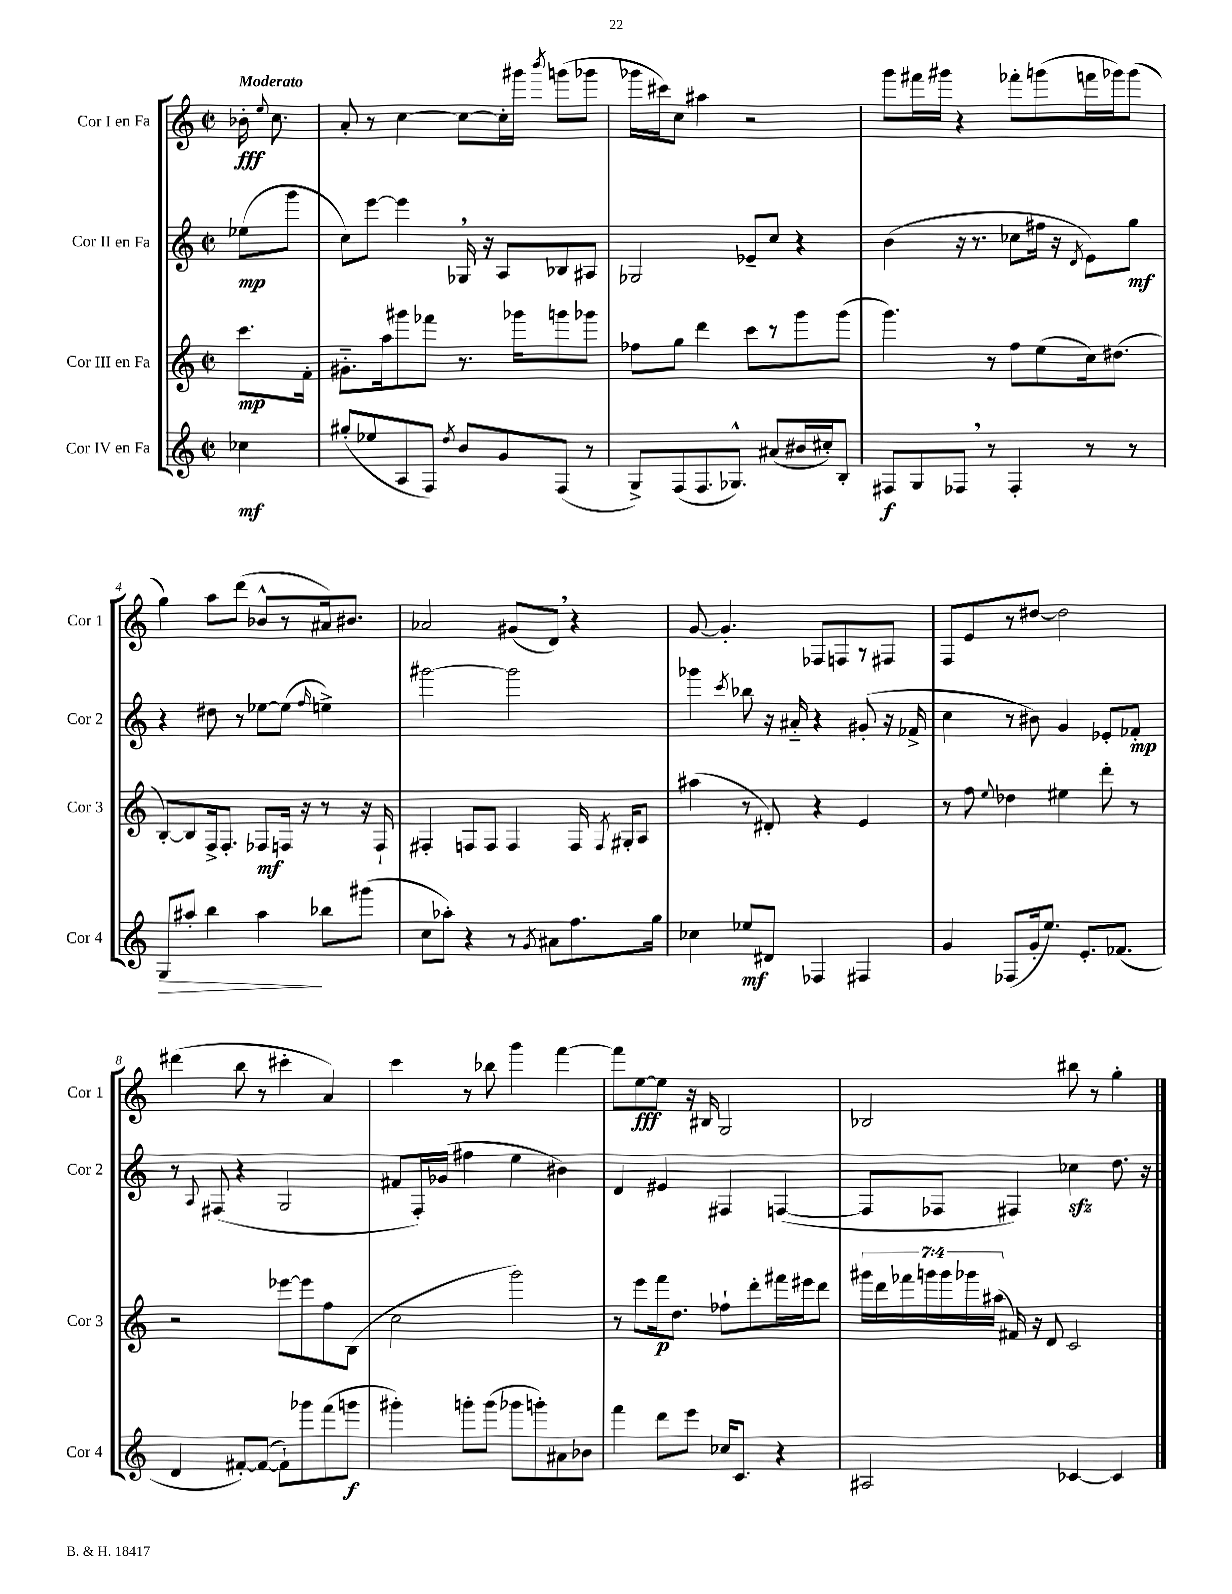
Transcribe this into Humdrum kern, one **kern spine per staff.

**kern	**kern	**kern	**kern
*staff4	*staff3	*staff2	*staff1
*clefG2	*clefG2	*clefG2	*clefG2
*k[]	*k[]	*k[]	*k[]
*M2/2	*M2/2	*M2/2	*M2/2
*met(c|)	*met(c|)	*met(c|)	*met(c|)
4cc-	8.ccc	(8ee-	16b-'
.	.	.	8qqee
.	.	.	8.cc
.	.	8ggg	.
.	16f'	.	.
=	=	=	=
(8gg#'	8.g#'~	8cc)	8a'
8ee-	.	[8eee	8r
.	16aa	.	.
8A	8ggg#	4eee]	[4cc
8F)	8fff-	.	.
8qdd	.	.	.
8b	8.r	16G-	8cc_
.	.	16r	.
8g	.	8A	16cc']
.	16ggg-	.	16ggg#
.	.	.	8qbbb
(8F	8ggg	8B-	(8ggg
8r	8ggg-	8A#	8ggg-
=	=	=	=
8G^)	8ff-	2G-	16ggg-
.	.	.	16ccc#)
(8F	8gg	.	8cc
8.F	4ddd	.	4aa#
8.G-^^)	.	.	.
.	8ccc	8e-~	2r
(8a#	8r	8cc	.
16b#	8ggg	4r	.
16cc#')	.	.	.
8B'	(8ggg	.	.
=	=	=	=
8F#	4.ggg)	(4b	8ggg
8G	.	.	16fff#
.	.	.	16ggg#
8F-	.	16r	4r
.	.	8.r	.
8r	8r	.	.
4F-'	8ff	8cc-	8fff-'
.	(8ee	16ff#	(8ggg
.	.	16r	.
.	.	8qd	.
8r	16cc)	8e)	16fff
.	(8.dd#	.	16ggg-)
8r	.	8gg	(8ggg-
=	=	=	=
8G	[8B')	4r	4gg)
8aa#'	8B]	.	.
4bb	16F^	8dd#	8aa
.	8.F'	.	.
.	.	8r	(8ddd
4aa#	8F-	[8ee-	8b-^^
.	16F	(8ee-]	8r
.	16r	.	.
.	.	16qqff	.
8bb-	8r	4ee^)	16a#)
.	.	.	8.b#
(8ggg#	16r	.	.
.	16F`	.	.
=	=	=	=
8cc	4F#'	[2ggg#	2a-
8aa-')	.	.	.
4r	8F	.	.
.	8F	.	.
8r	4F	2ggg#]	(8g#
8qg	.	.	.
8a#	.	.	8d)
8.ff	16F	.	4r
.	8qF	.	.
.	16G#'	.	.
.	8A	.	.
16gg	.	.	.
=	=	=	=
4cc-	(4aa#	4ggg-	[8g
.	.	.	4.g']
.	.	8qccc	.
8ee-	8r	8bb-	.
8d#	8d#')	16r	.
.	.	16a#'~	.
4F-	4r	4r	8F-
.	.	.	8F
4F#	4e	(8g#'	8r
.	.	16r	8F#
.	.	16f-^	.
=	=	=	=
4g	8r	4cc	8F
.	8ff	.	8e
.	8qqee	.	.
(8F-	4dd-	8r	8r
16g'	.	8b#)	[8dd#
8.ee)	.	.	.
.	4ee#	4g	2dd#]
8.e'	.	.	.
.	8ddd'	8e-'	.
(8.f-	.	.	.
.	8r	8f-'	.
=	=	=	=
4d	2r	8r	(4ddd#
.	.	8qqA	.
.	.	(8F#	.
[8f#')	.	4r	8bb
(8f#_	.	.	8r
8f#`])	[8eee-	2G	4ccc#'
8ggg-	8eee-]	.	.
(8fff	8ff	.	4a)
8ggg	(8B	.	.
=	=	=	=
4ggg#')	2cc	8f#	4ccc
.	.	16F')	.
.	.	(16g-	.
8ggg'	.	4ff#	8r
(8ggg	.	.	8bb-
8ggg-	2ggg)	4ee	4ggg
8ggg')	.	.	.
8a#	.	4b#)	[4fff
8b-	.	.	.
=	=	=	=
4fff	8r	4d	8fff]
.	8eee	.	[8ee
8ddd	16fff	4e#	8ee]
.	8.dd	.	.
8eee	.	.	16r
.	.	.	16B#
16cc-	8ff-`	4F#	2G
8.c	.	.	.
.	8ddd'	.	.
4r	16fff#	([4F	.
.	16eee#	.	.
.	8ddd	.	.
=	=	=	=
2A#	28ggg#	8F]	2B-
.	28ddd	.	.
.	28fff-	.	.
.	28ggg	.	.
.	.	8F-	.
.	28ggg	.	.
.	28ggg-	.	.
.	(28aa#	.	.
.	16f#)	4F#)	.
.	16r	.	.
.	8d	.	.
[4c-	2c	4cc-	8bb#
.	.	.	8r
4c-]	.	8.dd	4gg'
.	.	16r	.
==	==	==	==
*-	*-	*-	*-
